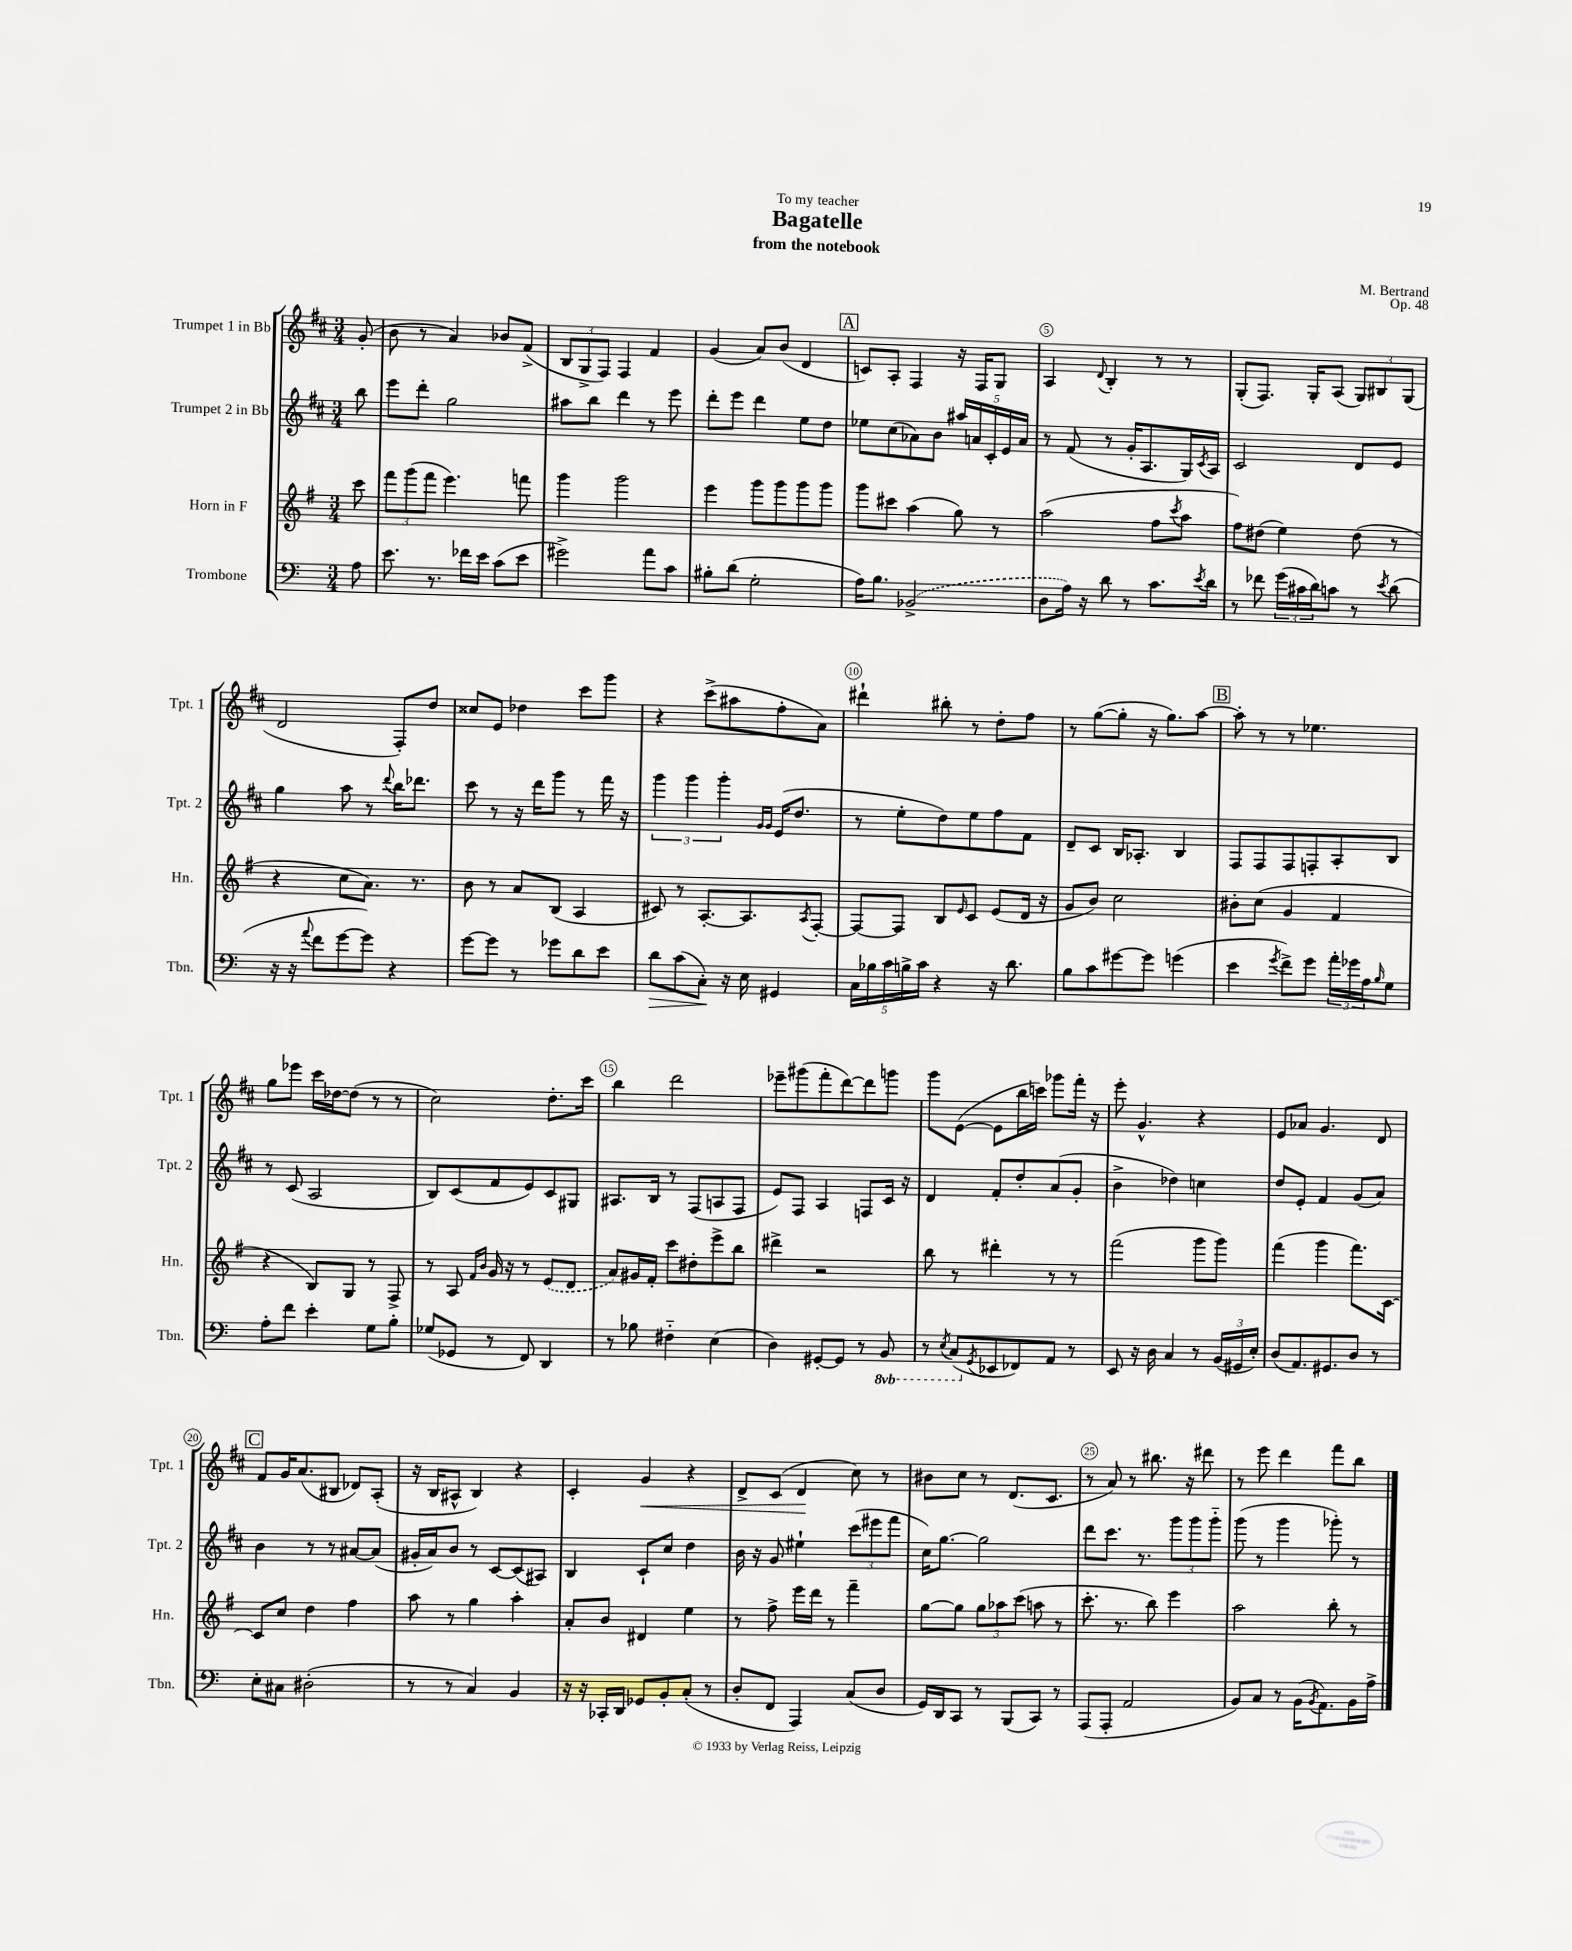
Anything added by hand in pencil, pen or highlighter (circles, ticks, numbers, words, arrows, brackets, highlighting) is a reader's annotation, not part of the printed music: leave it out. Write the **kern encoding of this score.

**kern	**dynam	**kern	**kern	**kern	**dynam
*part4	*part4	*part3	*part2	*part1	*part1
*staff4	*staff4	*staff3	*staff2	*staff1	*staff1
*I"Trombone	*	*I"Horn in F	*I"Trumpet 2 in Bb	*I"Trumpet 1 in Bb	*
*I'Tbn.	*	*I'Hn.	*I'Tpt. 2	*I'Tpt. 1	*
*clefF4	*	*clefG2	*clefG2	*clefG2	*
*k[]	*	*k[f#]	*k[f#c#]	*k[f#c#]	*
*M3/4	*	*M3/4	*M3/4	*M3/4	*
=	=	=	=	=	=
8A\	.	8ccc\	8bb\	(8g'/	.
=1	=1	=1	=1	=1	=1
8.e\	.	12fff#\L	8eee\L	8b\	.
.	.	(12ggg\	.	.	.
.	.	.	8ddd'\J	8r	.
.	.	12fff#\J	.	.	.
8.r	.	.	.	.	.
.	.	4.eee\)	2gg\	4a/)	.
16f-X\LL	.	.	.	.	.
16e\JJ	.	.	.	.	.
(8c\L	.	.	.	8b-X/L	.
8e\J	.	8fffn\	.	(8f#^/J	.
=2	=2	=2	=2	=2	=2
2g#X^\)	.	4ggg\	8aa#X\L	12B/L	.
.	.	.	.	12G^/	.
.	.	.	8bb\J	.	.
.	.	.	.	12F#/J)	.
.	.	2ggg\	4ddd\	4F#/	.
8a\L	.	.	8r	4f#/	.
8c\J	.	.	8eee\	.	.
=3	=3	=3	=3	=3	=3
8B#X'\L	.	4eee\	8ddd'\L	(4g/	.
(8d\J	.	.	8eee\J	.	.
2G'\	.	8ggg\L	4ddd\	8a/L)	.
.	.	8ggg\	.	(8b/J	.
.	.	8ggg\	8ee\L	4d/	.
.	.	8ggg\J	8dd\J	.	.
!!LO:REH:place=s1:t=A
=4	=4	=4	=4	=4	=4
16A\KL)	.	8ggg\L	8ee-X\L	8cn/L)	.
8.B\J	.	.	.	.	.
.	.	8ccc#X\J	(8cc#\	8A'/J	.
(2BB-X^/	.	(4aa\	8a-X\)	4F#/	.
.	.	.	8b\J	.	.
.	.	8gg\)	20aa#X/LL	16r	.
.	.	.	20an/	.	.
.	.	.	.	16F#/KL	.
.	.	.	20c#'/	.	.
.	.	8r	.	8G/J	.
.	.	.	20e/	.	.
.	.	.	20a/JJ	.	.
=5	=5	=5	=5	=5	=5
8D\L	.	(2aa\	8r	4A/	.
16A\Jk)	.	.	(8f#/	.	.
16r	.	.	.	.	.
.	.	.	.	8qqd/	.
8d\	.	.	8r	4B'/	.
8r	.	.	16g'/KL	.	.
.	.	.	8.A/	.	.
8.c\L	.	8ff#\L	.	8r	.
.	.	8qccc/	.	.	.
.	.	8aa\J	16G/L)	8r	.
8qe/	.	.	8qc#/	.	.
16d\Jk	.	.	16A/JJ	.	.
=6	=6	=6	=6	=6	=6
8r	.	8ff#\L)	2c#/	(8G'/L	.
8f-X\	.	(8dd#X\J	.	8.F#/J)	.
(24g\LL	.	4ee\)	.	.	.
24c#X\	.	.	.	.	.
.	.	.	.	16G'/KL	.
24d\J)	.	.	.	.	.
8cn\J	.	.	.	(8A/J	.
8r	.	(8dd#\	8d/L	12G/L)	.
.	.	.	.	12B#X/	.
8qe/	.	.	.	.	.
(8d\	.	8r	8e/J	.	.
.	.	.	.	(12G/J	.
!!LO:LB:g=z
=7	=7	=7	=7	=7	=7
16r	.	4r	4gg\	2d/	.
16r	.	.	.	.	.
8qqa/	.	.	.	.	.
8f\L	.	.	.	.	.
[8g\	.	8cc\L	8aa\	.	.
8g\J])	.	8.a\J)	8r	.	.
.	.	.	8qqddd/	.	.
4r	.	.	16bb\KL	8F#'/L)	.
.	.	8.r	8.ddd-X\J	.	.
.	.	.	.	8dd/J	.
=8	=8	=8	=8	=8	=8
[8g\L	.	8b\	8ccc#\	8cc##X/L	.
8g\J]	.	8r	8r	8e/J	.
8r	.	8a/L	16r	4dd-X\	.
.	.	.	16ddd\KL	.	.
8g-X\L	.	(8B/J	8ggg\J	.	.
8d\	.	4A/	8r	8ccc#\L	.
8e\J	.	.	16fff#\	8ggg\J	.
.	.	.	16r	.	.
=9	=9	=9	=9	=9	=9
!	!LO:HP:b	!	!	!	!
8d\L	>	8c#X/)	6ggg\	4r	.
(8c\	.	8r	.	.	.
.	.	.	6ggg\	.	.
8C'\J)	.	[8.A'/L	.	(8ccc#^\L	.
.	.	.	6ggg'\	.	.
16r	]	.	.	8aa#X\	.
16E\	.	8.A/]	.	.	.
.	.	.	16qqg/LL	.	.
.	.	.	16qqg/JJ	.	.
4GG#X/	.	.	(16e/KL	8ff#'\	.
.	.	.	8.dd/J	.	.
.	.	8qA/	.	.	.
.	.	[8F#'/J	.	8a\J)	.
=10	=10	=10	=10	=10	=10
20C\LL	.	8F#/L_	8r	4ddd#X`\	.
20B-X\	.	.	.	.	.
20c\	.	.	.	.	.
.	.	8F#/J]	8ee'\L	.	.
20Bn^\	.	.	.	.	.
20c\JJ	.	.	.	.	.
4r	.	8B/L	8dd\)	8bb#X'\	.
.	.	16qqe/	.	.	.
.	.	8c/J	8ee\	8r	.
16r	.	(8e/L	8ff#\	8dd'\L	.
8.d\	.	.	.	.	.
.	.	16d/Jk	8f#\J	8ff#\J	.
.	.	16r	.	.	.
=11	=11	=11	=11	=11	=11
8B\L	.	8g/L	8d~/L	8r	.
8c\	.	8b/J)	8c#/J	([8gg\L	.
[8g#X\	.	2cc\	16B/KL	8gg'\J]	.
.	.	.	8.A-X'/J	.	.
8g#\J]	.	.	.	16r	.
.	.	.	.	8.gg\L)	.
(4gn\	.	.	4B/	.	.
.	.	.	.	[8aa\J	.
!!LO:REH:place=s1:t=B
=12	=12	=12	=12	=12	=12
4e\	.	8b#X'\L	8F#/L	8aa'\]	.
.	.	(8cc\J	8F#/	8r	.
8qg/	.	.	.	.	.
8f^\L)	.	4g/	8F#/	8r	.
8g\J	.	.	8Fn'/	4.ee-X\	.
24a'\LL	.	4f#/	8A'/	.	.
24g-X\	.	.	.	.	.
24A\J	.	.	.	.	.
16qqB/	.	.	.	.	.
8G\J	.	.	8B/J	.	.
!!LO:LB:g=z
=13	=13	=13	=13	=13	=13
8A'\L	.	4r	8r	8gg\L	.
8f\J	.	.	(8c#/	8eee-X\J	.
4e'\	.	8B/L)	2A/	16ccc#\LL	.
.	.	.	.	[16dd-X\J	.
.	.	8G/J	.	(8dd-\J]	.
8G\L	.	8r	.	8r	.
8B'\J	.	8F#^/	.	8r	.
=14	=14	=14	=14	=14	=14
(8G-X/L	.	8r	8B/L)	2cc#\)	.
8GG-X/J	.	8A/	(8c#/	.	.
.	.	16qqf#/LL	.	.	.
.	.	16qqb/JJ	.	.	.
8r	.	16g/	8f#/	.	.
.	.	16r	.	.	.
8FF/)	.	8r	8e/)	.	.
4DD/	.	(8e/L	8c#/	8.dd'\L	.
.	.	8d/J	8G#X/J	.	.
.	.	.	.	16ccc#\Jk	.
=15	=15	=15	=15	=15	=15
8r	.	8a/L)	8.A#X/L	4bb\	.
8B-X\	.	16g#X/L	.	.	.
.	.	16f#'/JJ	16B/Jk	.	.
4F#X\	.	8ccc\L	8r	2ddd\	.
.	.	8dd#X'\	(8F#/L	.	.
(4E\	.	8eee^\	8An/	.	.
.	.	8bb\J	8F#/J	.	.
=16	=16	=16	=16	=16	=16
4D\)	.	4ddd#X^\	8e/L)	8eee-X~\L	.
.	.	.	8F#/J	(8ggg#X\	.
[8GG#X'/L	.	2r	4A/	8fff#'\	.
8GG#/J]	.	.	.	[8ddd\)	.
8r	.	.	8Fn/L	8ddd\]	.
*8ba	*	*	*	*	*
8BBB/	.	.	16c#/Jk	8gggn\J	.
.	.	.	16r	.	.
=17	=17	=17	=17	=17	=17
8r	.	8bb\	4d/	8ggg\L	.
8qEE/	.	.	.	.	.
(8CC/L	.	8r	.	([8e\J	.
*X8ba	*	*	*	*	*
8qGG/	.	.	.	.	.
8EE-X/	.	4ddd#X'\	8f#'/L	8e\L]	.
8FF-X/)	.	.	8dd'/	16bb\L	.
.	.	.	.	16cccn\JJ)	.
8AA/J	.	8r	(8a/	8ggg-X\L	.
8r	.	8r	8g'/J	16fff#'\Jk	.
.	.	.	.	16r	.
=18	=18	=18	=18	=18	=18
8EE/	.	(2fff#\	4b^\	8eee'\	.
16r	.	.	.	4.g^^/	.
16D\	.	.	.	.	.
4C/	.	.	4dd-X\)	.	.
8r	.	8ggg\L	4ccn\	4r	.
(24BB/LL	.	8ggg\J)	.	.	.
24GG#X/	.	.	.	.	.
24E'/JJ)	.	.	.	.	.
=19	=19	=19	=19	=19	=19
(8D/L	.	(4fff#\	8dd/L	8e/L	.
8.AA/)	.	.	8e'/J	8a-X/J	.
.	.	4ggg\	4f#/	4.g/	.
8.GG#X/	.	.	.	.	.
8D/J	.	8.fff#\L)	(8g/L	.	.
8r	.	.	8a/J)	8d/	.
.	.	[16c\Jk	.	.	.
!!LO:LB:g=z
!!LO:REH:place=s1:t=C
=20	=20	=20	=20	=20	=20
8E'\L	.	8c/L]	4b\	8f#/L	.
8C#X\J	.	8cc/J	.	16g/K	.
.	.	.	.	(8.a/	.
(2D#X'\	.	4dd\	8r	.	.
.	.	.	8r	8B#X/J	.
.	.	4ff#\	[8a#X/L	8d-X/L)	.
.	.	.	(8a#/J]	(8A'/J	.
=21	=21	=21	=21	=21	=21
8r	.	8aa\	16g#X'/LL	16r	.
.	.	.	16a/J)	16B/KL	.
8r	.	8r	8b/J	8A#X^^/J	.
4C/)	.	4gg\	8r	4B/)	.
.	.	.	[8c#/L	.	.
4BB/	.	4aa'\	(8c#/]	4r	.
.	.	.	8A#X/J)	.	.
=22	=22	=22	=22	=22	=22
16r	.	8a'/L	4B/	4c#'/	.
16r	.	.	.	.	.
16CC-X'/LL	.	8b/J	.	.	.
16DD/JJ	.	.	.	.	.
!	!	!	!	!	!LO:HP:b
8GG-X/L	.	4d#X/	8c#`/L	4g/	<
8BB'/	.	.	8cc#/J	.	.
(8C'/J	.	4ee\	4dd\	4r	.
8r	.	.	.	.	.
=23	=23	=23	=23	=23	=23
8D'/L	.	8r	16b\	8d^/L	.
.	.	.	16r	.	.
8FF/J	.	8ff#^\	8g/	(8c#/J	.
4AAA/)	.	16eee\LL	4ee#X`\	4d/	.
.	.	16ddd\JJ	.	.	.
.	.	8r	.	.	.
(8C/L	.	4fff#~\	(12ccc#\L	8cc#\)	[
.	.	.	12eee#X\	.	.
8D/J	.	.	.	8r	.
.	.	.	12fff#\J	.	.
=24	=24	=24	=24	=24	=24
16GG/LL)	.	[8gg\L	16cc#\KL)	8b#X\L	.
16DD/J	.	.	[8.gg\J	.	.
8CC/J	.	8gg\J]	.	8cc#\J	.
8r	.	12gg\L	2gg\]	8r	.
.	.	12aa-X\	.	.	.
(8BBB/L	.	.	.	(8.d/L	.
.	.	(12ccc\J	.	.	.
8CC/J)	.	8aan\	.	.	.
.	.	.	.	8.c#/J	.
8r	.	8r	.	.	.
=25	=25	=25	=25	=25	=25
(8AAA/L	.	8.ccc'\	8ddd\L	8r	.
8AAA'/J	.	.	8.ccc#\J	8a/)	.
.	.	8.r	.	.	.
2AA/	.	.	.	8r	.
.	.	.	8.r	.	.
.	.	8bb\)	.	8.bb#X\	.
.	.	4eee\	12ggg\L	.	.
.	.	.	.	16r	.
.	.	.	12ggg\	.	.
.	.	.	.	8ddd#X\	.
.	.	.	12ggg\J	.	.
=26	=26	=26	=26	=26	=26
8BB/L)	.	2aa\	(8ggg\	8r	.
8C/J	.	.	8r	8eee\	.
8r	.	.	4ggg\	4ddd\	.
(16BB\KL	.	.	.	.	.
8qBB/	.	.	.	.	.
8.AA\)	.	.	.	.	.
.	.	8bb'\	8ggg-X'\)	8fff#\L	.
16BB\L	.	8r	8r	8bb\J	.
16A^\JJ	.	.	.	.	.
==	==	==	==	==	==
*-	*-	*-	*-	*-	*-
